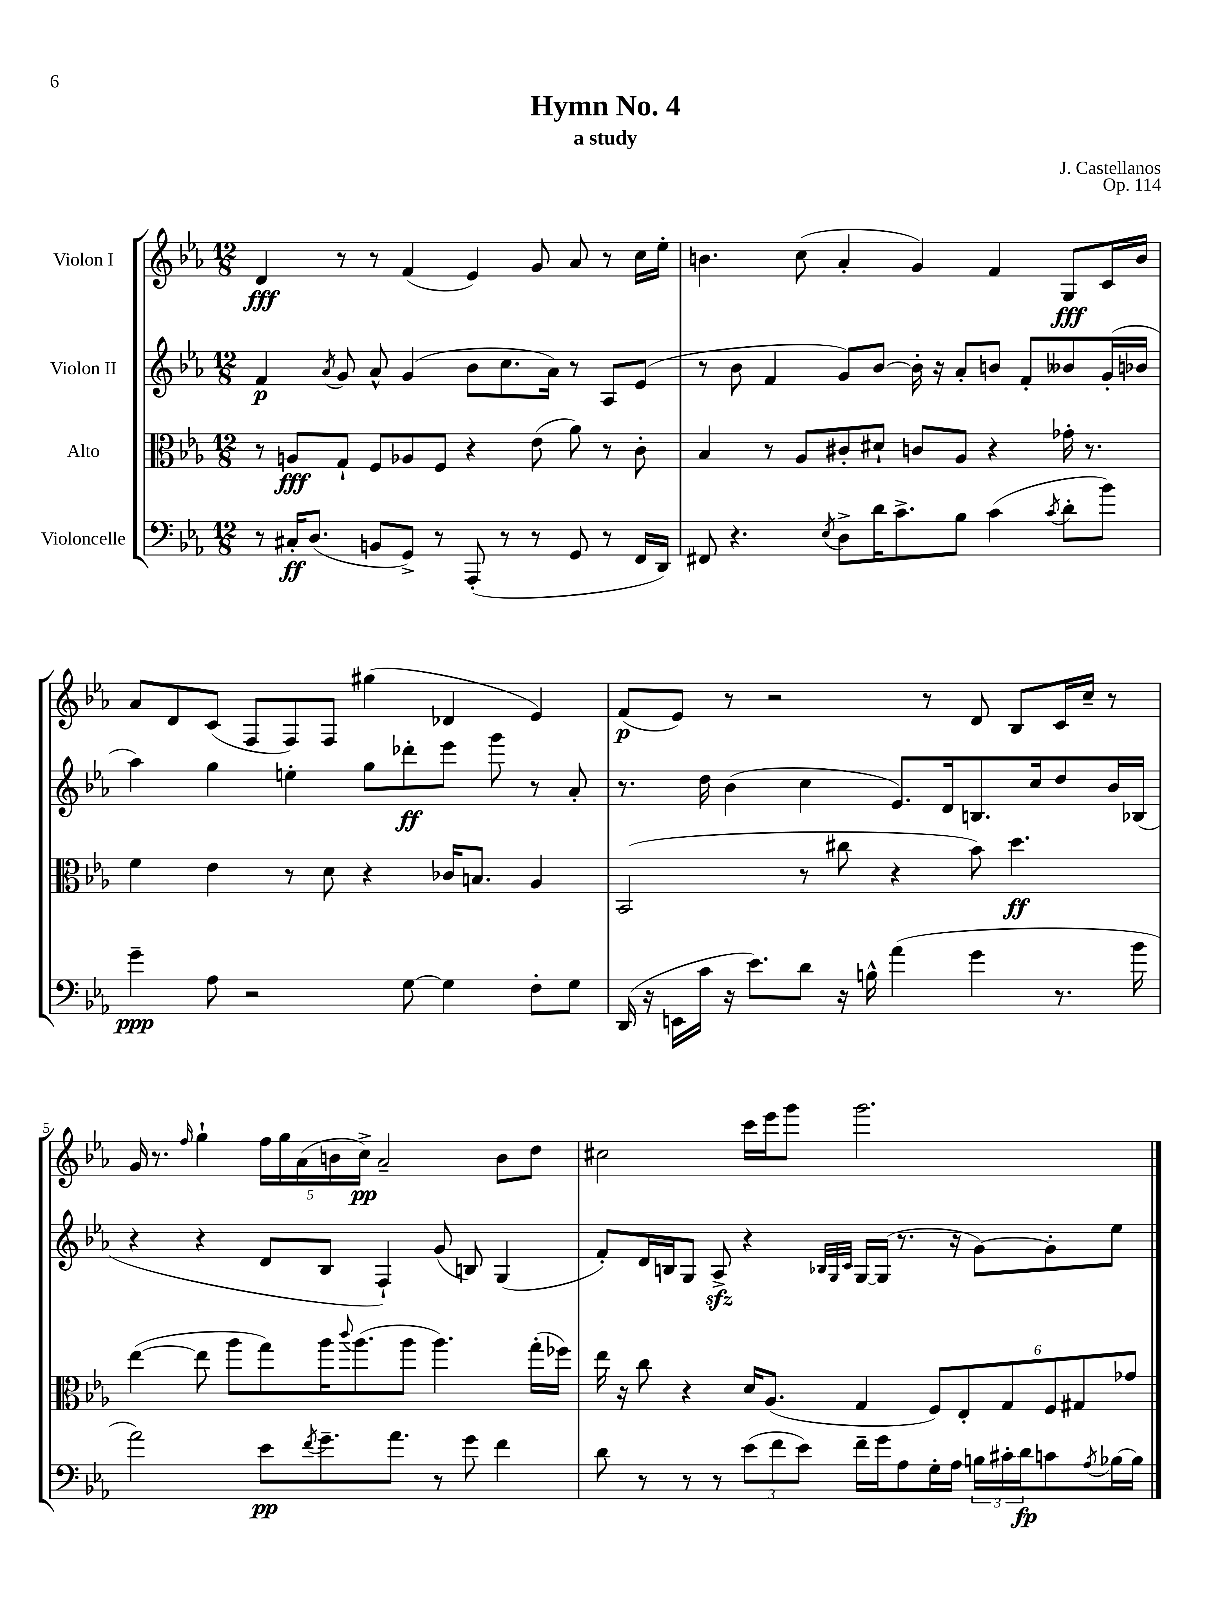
\header { title = "Hymn No. 4" composer = "J. Castellanos" subtitle = "a study" opus = "Op. 114" }
<<
\new StaffGroup <<
\new Staff = "s0" \with { instrumentName = "Violon I" } {
    \clef treble \key ees \major \numericTimeSignature \time 12/8
    d'4\fff r8 r8 f'4( ees'4) g'8 aes'8 r8 c''16 ees''16-. |
    b'4. c''8( aes'4-. g'4) f'4 g8\fff c'16 b'16 |
    aes'8 d'8 c'8( f8 f8) f8 gis''4( des'4 ees'4) |
    f'8\p( ees'8) r8 r2 r8 d'8 bes8 c'16 c''16-- r8 |
    g'16 r8. \grace { f''16 } g''4-! \tuplet 5/4 { f''16 g''16 aes'16( b'16 c''16->\pp) } aes'2-- b'8 d''8 |
    cis''2 c'''16 ees'''16 g'''8 g'''2. \bar "|." |
}
\new Staff = "s1" \with { instrumentName = "Violon II" } {
    \clef treble \key ees \major \numericTimeSignature \time 12/8
    f'4\p \acciaccatura { aes'8 } g'8 aes'8-^ g'4( bes'8 c''8. aes'16) r8 aes8 ees'8( |
    r8 bes'8 f'4 g'8) bes'8~ bes'16-. r16 aes'8-. b'8 f'8-. beses'8 g'16-.( bes'16 |
    aes''4) g''4 e''4-. g''8 des'''8-.\ff ees'''8 g'''8 r8 aes'8-. |
    r8. d''16 bes'4( c''4 ees'8.) d'16 b8. c''16 d''8 bes'16 bes16( |
    r4 r4 d'8 bes8 f4-!) g'8( b8) g4( |
    f'8-.) d'16 b16 g8 aes8->\sfz r4 \grace { bes32 g32 c'32 } g16~ g16( r8. r16 g'8~) g'8-. ees''8 \bar "|." |
}
\new Staff = "s2" \with { instrumentName = "Alto" } {
    \clef alto \key ees \major \numericTimeSignature \time 12/8
    r8 a8\fff g8-! f8 aes8 f8 r4 ees'8( aes'8) r8 c'8-. |
    bes4 r8 aes8 cis'8-. dis'8-! c'8 aes8 r4 ges'16-. r8. |
    f'4 ees'4 r8 d'8 r4 ces'16 b8. aes4 |
    bes,2( r8 cis''8 r4 bes'8) d''4.\ff |
    ees''4~( ees''8 aes''8 g''8) aes''16 \appoggiatura { c'''8 } aes''8.( aes''8 aes''4.) g''16-.( fes''16) |
    ees''16 r16 c''8 r4 d'16 aes8.( g4 \tuplet 6/4 { f8) ees8-. g8 f8 gis8 ges'8 } \bar "|." |
}
\new Staff = "s3" \with { instrumentName = "Violoncelle" } {
    \clef bass \key ees \major \numericTimeSignature \time 12/8
    r8 cis16-.\ff d8.( b,8 g,8->) r8 aes,,8-.( r8 r8 g,8 r8 f,16 d,16) |
    fis,8 r4. \acciaccatura { ees8 } d8-> d'16 c'8.-> bes8 c'4( \acciaccatura { c'8 } d'8-. bes'8) |
    g'4--\ppp aes8 r2 g8~ g4 f8-. g8 |
    d,16( r16 e,16 c'16 r16 ees'8.) d'8 r16 b16-^ aes'4( g'4 r8. bes'16 |
    aes'2) ees'8\pp \acciaccatura { f'8 } g'8.-- aes'8. r8 g'8 f'4 |
    d'8 r8 r8 r8 \tuplet 3/2 { ees'8( f'8 ees'8) } f'16-- g'16 aes8 g16-. aes16 \tuplet 3/2 { b16 cis'16-. d'16\fp } c'8 \acciaccatura { aes8 } bes16~ bes16 \bar "|." |
}
>>
>>
\layout { \context { \Score \override BarNumber.break-visibility = ##(#f #t #t) barNumberVisibility = #(every-nth-bar-number-visible 5) } }
